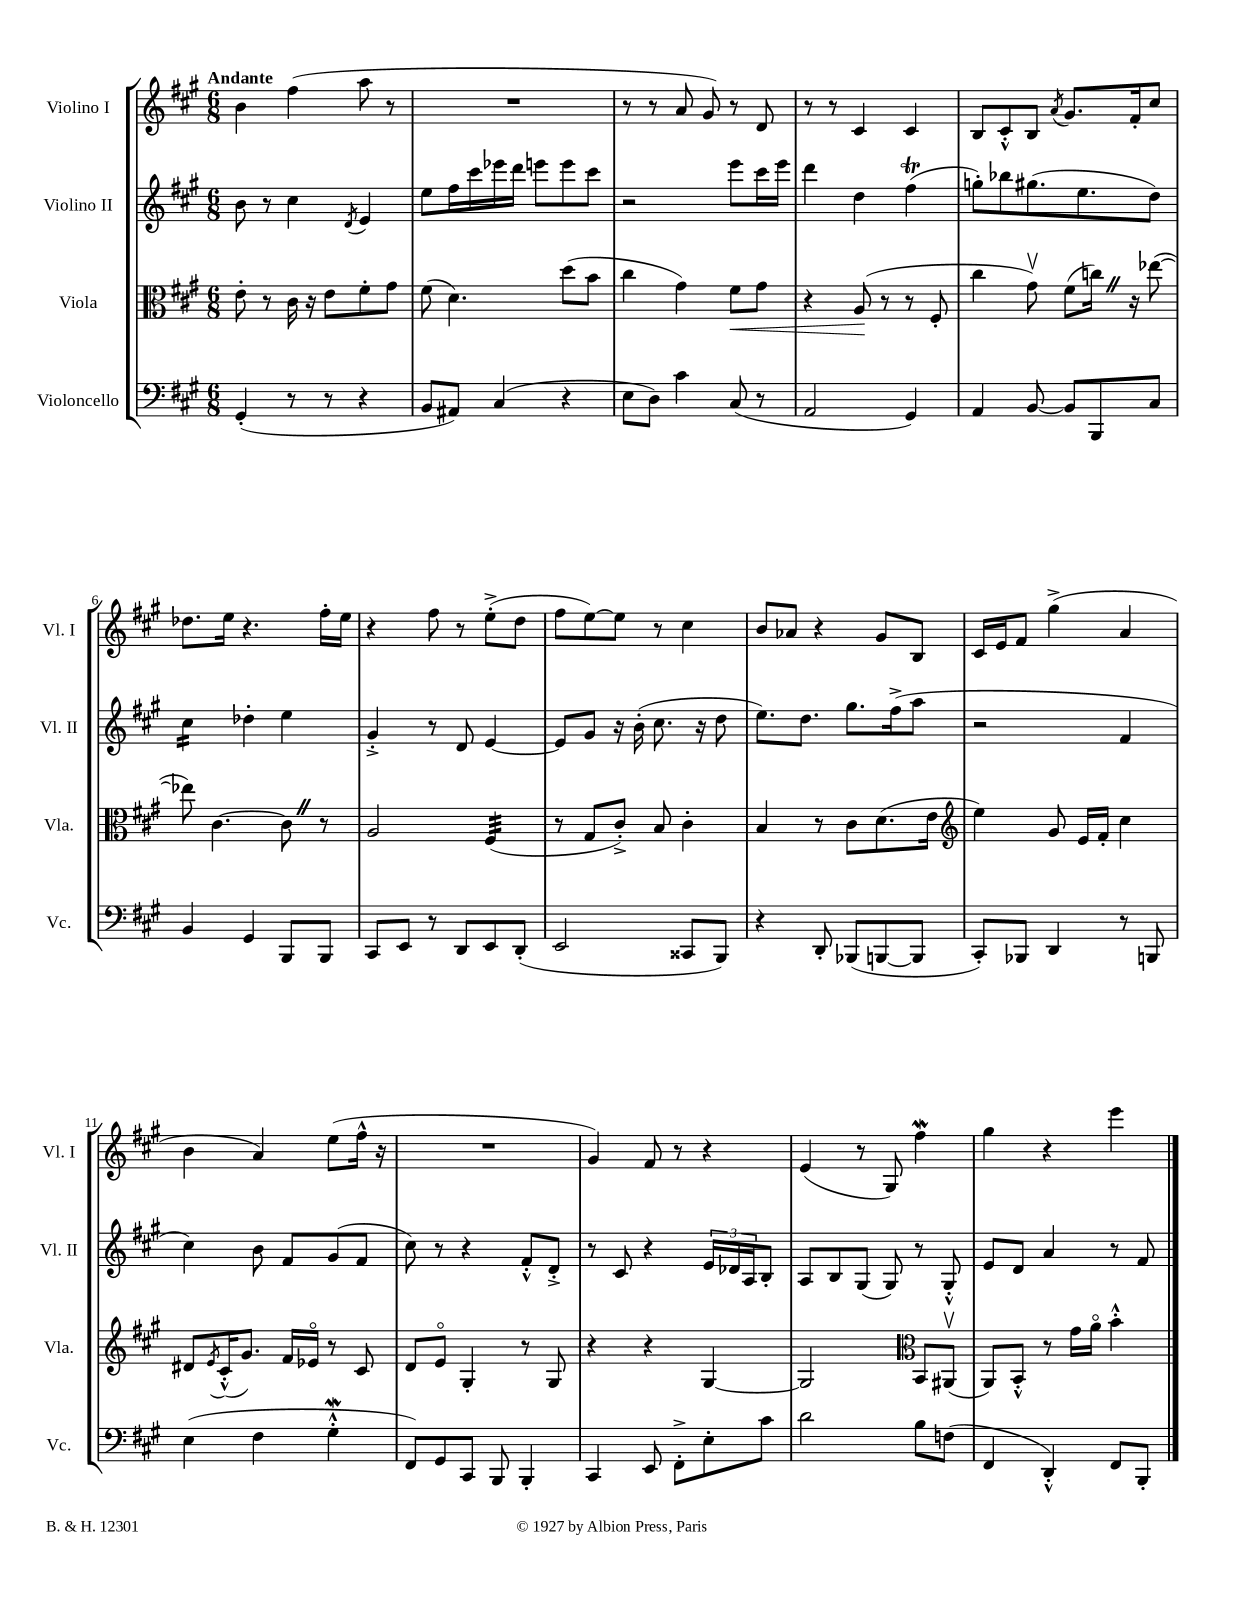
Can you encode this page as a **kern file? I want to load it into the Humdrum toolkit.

**kern	**kern	**kern	**kern
*staff4	*staff3	*staff2	*staff1
*clefF4	*clefC3	*clefG2	*clefG2
*k[f#c#g#]	*k[f#c#g#]	*k[f#c#g#]	*k[f#c#g#]
*M6/8	*M6/8	*M6/8	*M6/8
(4GG#'	8e'	8b	4b
.	8r	8r	.
8r	16c#	4cc#	(4ff#
.	16r	.	.
8r	8e	.	.
.	.	8qd	.
4r	8f#'	4e	8aa
.	8g#	.	8r
=	=	=	=
8BB	(8f#	8ee	2.r
8AA#)	4.d)	16ff#	.
.	.	16ccc#	.
(4C#	.	16eee-	.
.	.	16ddd	.
.	.	8eee	.
4r	(8dd	8eee	.
.	8b	8ccc#	.
=	=	=	=
8E	4cc#	2r	8r
8D)	.	.	8r
4c#	4g#)	.	8a
.	.	.	8g#)
(8C#	8f#	8eee	8r
8r	8g#	16ccc#	8d
.	.	16eee	.
=	=	=	=
2AA	4r	4ddd	8r
.	.	.	8r
.	(8A	4dd	4c#
.	8r	.	.
4GG#)	8r	(4ff#	4c#
.	8F#'	.	.
=	=	=	=
4AA	4cc#	8gg')	8B
.	.	8bb-	8c#'^^
[8BB	8g#v)	(8.gg#	8B
.	.	.	8qa
8BB]	(8f#	.	8.g#
.	.	8.ee	.
8BBB	16cc)	.	.
.	16r	.	16f#'
8C#	([8ee-	8dd)	8cc#
=	=	=	=
4BB	8ee-])	4cc#	8.dd-
.	[4.c#	.	.
.	.	.	16ee
4GG#	.	4dd-'	4.r
8BBB	8c#]	4ee	.
8BBB	8r	.	16ff#'
.	.	.	16ee
=	=	=	=
8CC#	2A	4g#'^	4r
8EE	.	.	.
8r	.	8r	8ff#
8DD	.	8d	8r
8EE	(4F#	[4e	(8ee'^
(8DD'	.	.	8dd
=	=	=	=
2EE	8r	8e]	8ff#
.	8G#	8g#	[8ee)
.	8c#'^)	16r	8ee]
.	.	(16b'	.
.	8B	8.cc#	8r
8CC##	4c#'	.	4cc#
.	.	16r	.
8BBB)	.	8dd	.
=	=	=	=
4r	4B	8.ee)	8b
.	.	.	8a-
.	.	8.dd	.
8DD'	8r	.	4r
(8BBB-	8c#	8.gg#	.
[8BBB	(8.d	.	8g#
.	.	(16ff#^	.
8BBB]	.	8aa	8B
.	16e	.	.
=	=	=	=
*	*clefG2	*	*
8CC#')	4ee)	2r	16c#
.	.	.	16e
8BBB-	.	.	8f#
4DD	8g#	.	(4gg#^
.	16e	.	.
.	16f#'	.	.
8r	4cc#	4f#	4a
8BBB	.	.	.
=	=	=	=
(4E	8d#	4cc#)	4b
.	8qe	.	.
.	(16c#'^^	.	.
.	8.g#)	.	.
4F#	.	8b	4a)
.	16f#	8f#	.
.	16e-o	.	.
4G#'^^	8r	(8g#	(8ee
.	8c#	8f#	16ff#^^
.	.	.	16r
=	=	=	=
8FF#)	8d	8cc#)	2.r
8GG#	8eo	8r	.
8CC#	4G#'	4r	.
8BBB	.	.	.
4BBB'	8r	8f#'^^	.
.	8G#	8d'^	.
=	=	=	=
4CC#	4r	8r	4g#)
.	.	8c#	.
8EE	4r	4r	8f#
8FF#'^	.	.	8r
8E'	[4G#	24e	4r
.	.	24d-	.
.	.	24A	.
8c#	.	8B'	.
=	=	=	=
2d	2G#]	8A	(4e
.	.	8B	.
.	.	(8G#	8r
.	.	8G#)	8G#)
*	*clefC3	*	*
8B	8BB	8r	4ff#
(8F	(8AA#v	8G#'^^	.
=	=	=	=
4FF#	8AA)	8e	4gg#
.	8BB'^^	8d	.
4DD'^^)	8r	4a	4r
.	16g#	.	.
.	16ao	.	.
8FF#	4b'^^	8r	4eee
8BBB'	.	8f#	.
==	==	==	==
*-	*-	*-	*-
